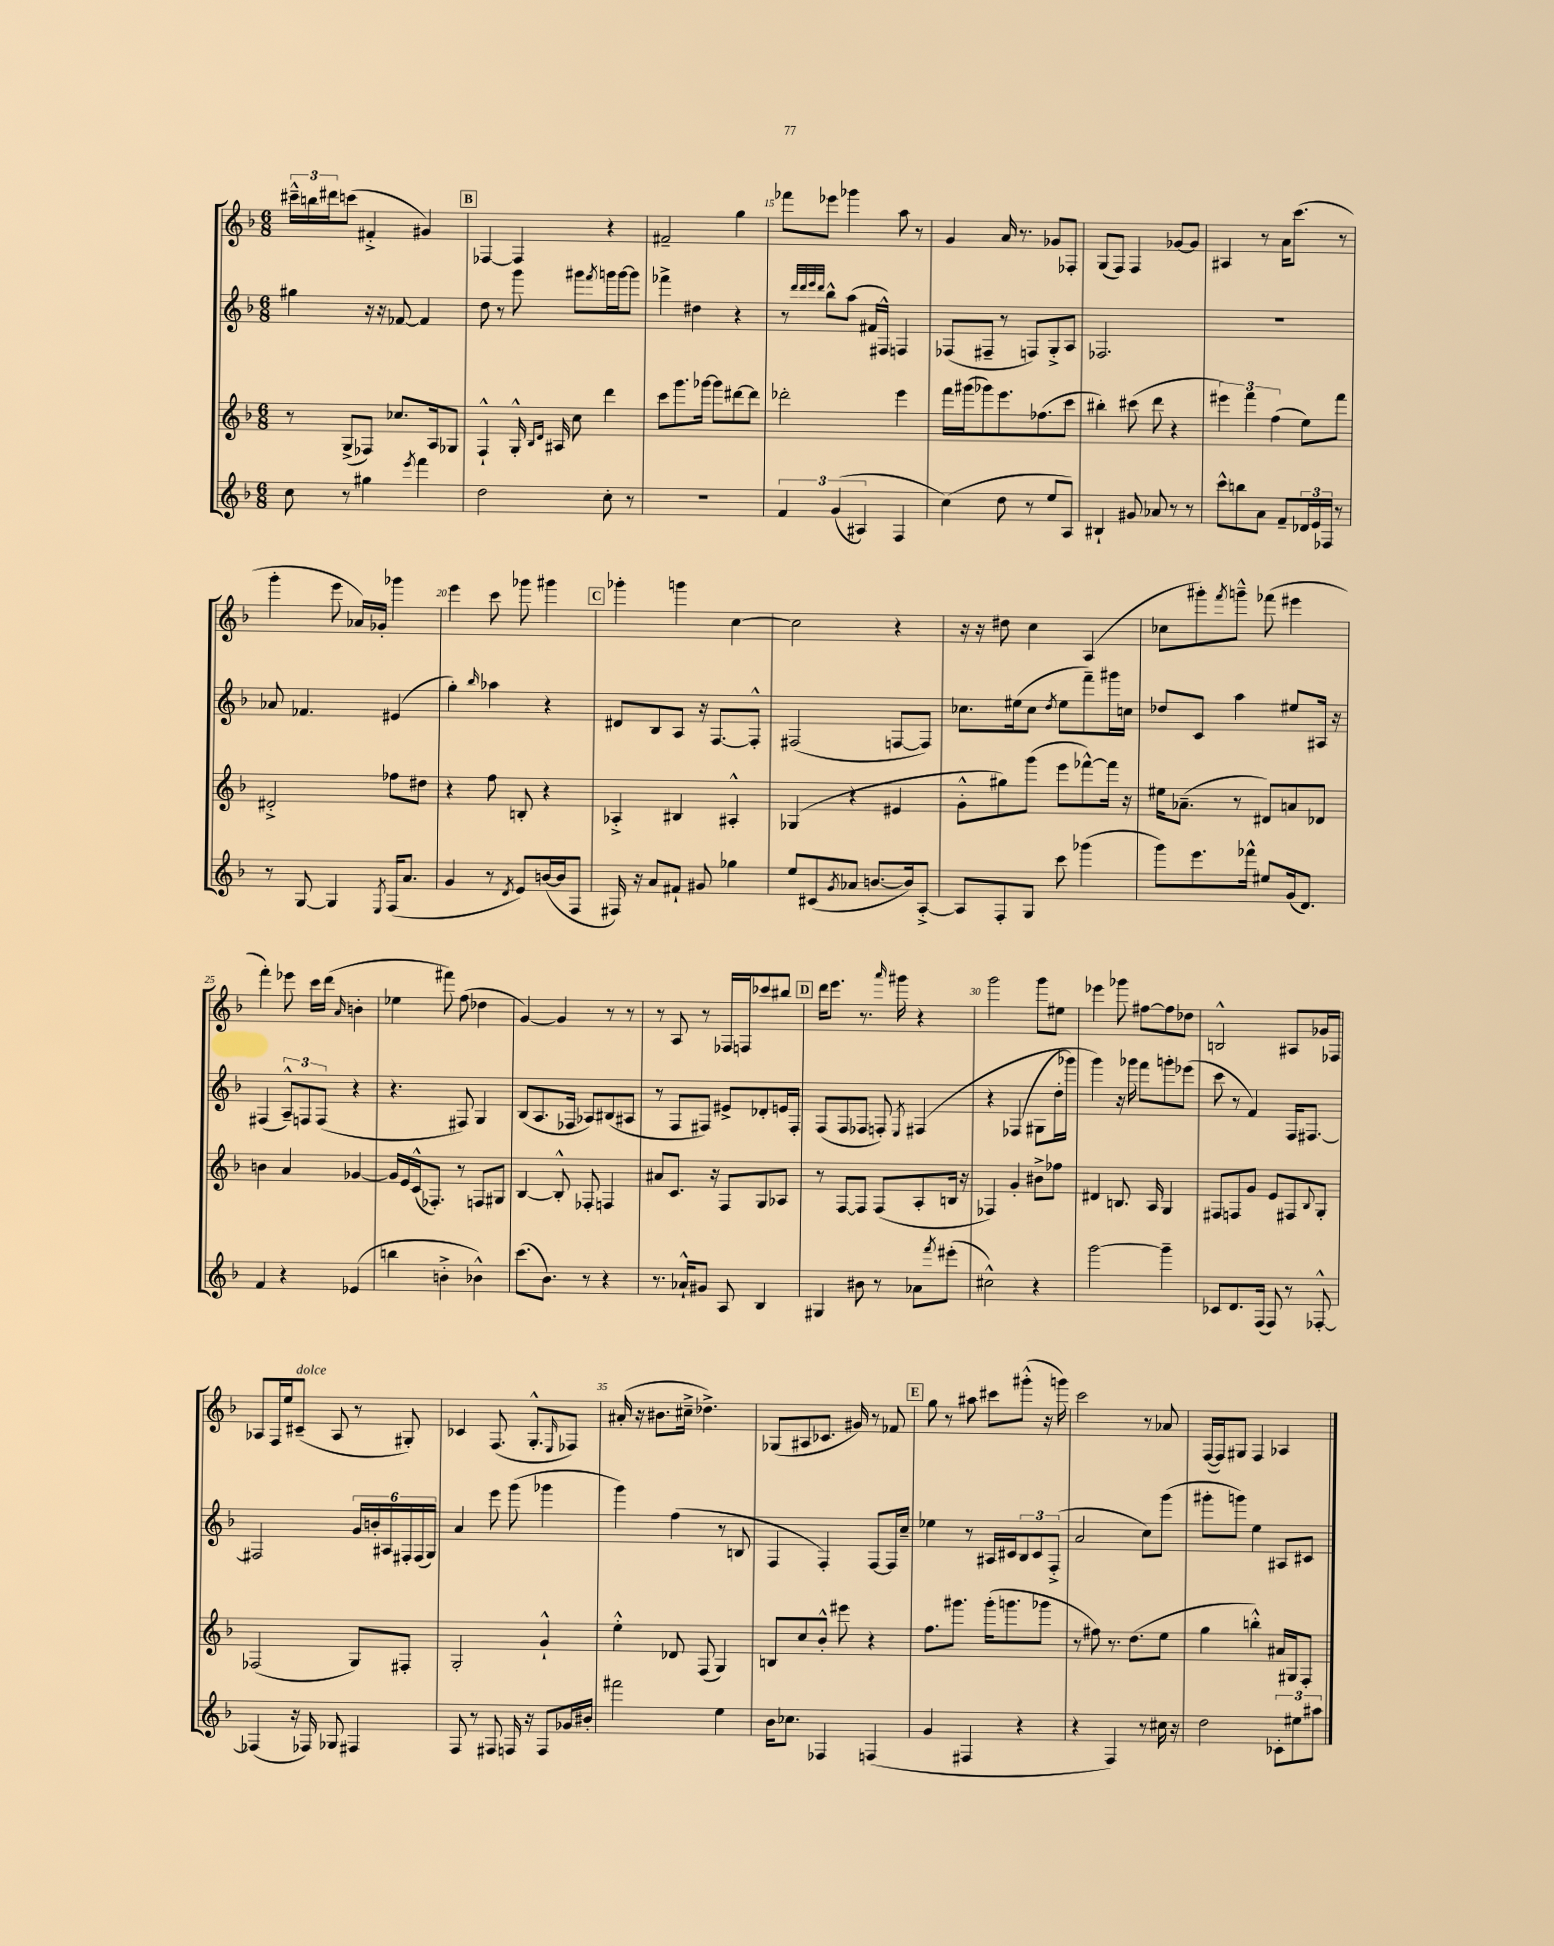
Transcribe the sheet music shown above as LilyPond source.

<<
\new StaffGroup <<
\new Staff = "s0" {
    \clef treble \key f \major \numericTimeSignature \time 6/8
    \tuplet 3/2 { cis'''16---^ b''16 dis'''16 } c'''8( fis'4-.-> gis'4) |
    \mark \markup { \box "B" } fes4~ fes4 r4 |
    fis'2-- g''4 |
    fes'''8 ees'''8 ges'''4 a''8 r8 |
    g'4 a'16 r8. ges'8 fes8-. |
    g8( f8) f4 ges'8~ ges'8 |
    ais4 r8 a'16 c'''8.( r8 |
    g'''4-. e'''8 aes'16) ges'16-. ges'''4 |
    e'''4 c'''8 ges'''8 gis'''4 |
    \mark \markup { \box "C" } ges'''4-. g'''4 c''4~ |
    c''2 r4 |
    r16 r16 dis''8 c''4 a4( |
    ces''8 gis'''8-.) \acciaccatura { f'''8 } g'''8---^ fes'''8( eis'''4 |
    f'''4-.) ees'''8 c'''16 d'''16( \grace { a'16 } b'4-. |
    ees''4 fis'''8) f''8( des''4 |
    g'4~) g'4 r8 r8 |
    r8 a8 r8 fes16 f16 ces'''8 bis''8 |
    \mark \markup { \box "D" } d'''16 e'''8. r8. \grace { a'''16 } gis'''16 r4 |
    g'''2 g'''8 eis''8 |
    ees'''4 ges'''8 fis''8~ fis''8 des''8 |
    b2-^ ais8 ges'16 fes16 |
    aes8 f16 e''16 cis'8--^\markup { \italic "dolce" }( aes8 r8 gis8-.) |
    ces'4 f8.( g8.-.-^ \grace { e16 } fes8) |
    ais'16-.( r16 bis'8. cis''16---> des''4.->) |
    ges8( ais8 ces'8. gis'16) r8 fes'8 |
    \mark \markup { \box "E" } g''8 r8 ais''8 cis'''8 gis'''8-.-^( r16 g'''16) |
    c'''2 r8 aes'8 |
    f16~( f16) gis8 f4 aes4 \bar "|." |
}
\new Staff = "s1" {
    \clef treble \key f \major \numericTimeSignature \time 6/8
    gis''4 r16 r16 fes'8~ fes'4 |
    \mark \markup { \box "B" } d''8 r8 g'''8 gis'''8 \acciaccatura { f'''8 } g'''16 g'''16~ g'''8 |
    fes'''4-> dis''4 r4 |
    r8 \grace { d'''32 d'''32 e'''32 d'''32 } bes''8-^ a''8( fis'16 fis16-^) f4 |
    fes8( fis8-- r8 f8) g8-.-> a8 |
    fes2. |
    R2. |
    aes'8 fes'4. eis'4( |
    g''4-.) \grace { bes''16 } aes''4 r4 |
    \mark \markup { \box "C" } dis'8 bes8 a8 r16 f8.~ f8-.-^ |
    fis2( f8~ f8) |
    ces''8. eis''16( ces''8 \acciaccatura { d''8 } eis''8 f'''8--) gis'''16 c''16 |
    des''8 c'8 a''4 eis''8 ais16 r16 |
    fis4( \tuplet 3/2 { a8---^) f8 f8( } r4 |
    r4. fis8) g4 |
    bes8( a8. fes16 aes8) bis8( ais8 |
    r8 f8 fis8) eis'8-> des'8-. e'16 fis16-. |
    \mark \markup { \box "D" } f8( f8 fes8 f8-.) \acciaccatura { e8 } fis4\( |
    r4 fes4( gis8 d''16-. ges'''16) |
    g'''4\) r16 ges'''16 f'''8 g'''8-. ees'''8( |
    c'''8 r8 f'4) f16 fis8.~ |
    fis2 \tuplet 6/4 { g'16 b'16-. ais16 fis16-. fis16( g16) } |
    a'4 e'''8 g'''8( ges'''4 |
    g'''4) f''4( r8 b8 |
    f4 f4-.) f8~ f16 c''16-- |
    \mark \markup { \box "E" } ees''4 r8 ais16 cis'16 \tuplet 3/2 { bes8 cis'8 f8-.->( } |
    a'2 c''8) g'''8( |
    gis'''8-. g'''8) e''4 ais8 cis'8 \bar "|." |
}
\new Staff = "s2" {
    \clef treble \key f \major \numericTimeSignature \time 6/8
    r8 g8->( fes8) ces''8. a16 ges8 |
    \mark \markup { \box "B" } f4-!-^ g16-.-^ \grace { bes16 d'16 } ais16 c''8 d'''4 |
    c'''8 g'''8. ges'''16~ ges'''8 dis'''8~ dis'''8 |
    des'''2-. e'''4 |
    f'''16 gis'''16( ges'''8) e'''8. fes''8.( c'''8 |
    bis''4-.) cis'''8( d'''8 r4 |
    \tuplet 3/2 { eis'''4) f'''4 f''4( } e''8) f'''8 |
    dis'2-.-> fes''8 dis''8 |
    r4 f''8 b8-. r4 |
    \mark \markup { \box "C" } aes4-.-> bis4 ais4-.-^ |
    ges4( r4 eis'4 |
    g'8-.-^ gis''8) g'''8( e'''8 fes'''8~-^) fes'''16 r16 |
    eis''16 aes'8.--( r8 dis'8) a'8 des'8 |
    b'4 a'4 ges'4~ |
    ges'16 e'16 c'16-^( fes8.-.) r8 f8 gis8 |
    bes4~ bes8-.-^ fes8-. f4 |
    ais'8 c'8. r16 f8 g8 aes8 |
    \mark \markup { \box "D" } r8 f8~ f8 f8( a8-. b16 r16 |
    fes4) g'4-. bis'8-> fes''8 |
    dis'4 b8. a16 g4 |
    fis8 f8 g'8 e'8 fis8 \appoggiatura { bes8 } g8-. |
    fes2( g8) fis8-. |
    g2-. g'4-!-^ |
    e''4-.-^ des'8 f8( g4) |
    b8 c''8 bes'8-.-^ eis'''8 r4 |
    \mark \markup { \box "E" } f''8. gis'''8. gis'''16-.( g'''8. ges'''8 |
    r8 fis''8) r8. d''8.( e''8 |
    g''4 b''4-.-^) ais'16 gis16 f8-. \bar "|." |
}
\new Staff = "s3" {
    \clef treble \key f \major \numericTimeSignature \time 6/8
    c''8 r8 gis''4 \acciaccatura { e'''8 } f'''4 |
    \mark \markup { \box "B" } d''2 c''8-. r8 |
    R2. |
    \tuplet 3/2 { f'4 g'4(\( ais4) } f4 |
    c''4(\) d''8 r8 e''8 a8) |
    bis4-! gis'8 aes'8 r8 r8 |
    c'''8-^ b''8 a'8 f'8-- \tuplet 3/2 { des'16 e'16 fes16 } r8 |
    r8 g8~ g4 \acciaccatura { e8 } f16( a'8. |
    g'4 r8 \acciaccatura { d'8 } e'8) b'16~( b'16 f8 |
    \mark \markup { \box "C" } fis16) r16 a'8 fis'8-! gis'8 ges''4 |
    e''8 cis'8( \acciaccatura { g'8 } aes'8 b'8.~ b'16) a8~-.-> |
    a8 f8-. g8 c'''8 ges'''4( |
    g'''8) e'''8. fes'''16-^ eis''8 g'16( d'8.) |
    f'4 r4 ees'4( |
    b''4 b'4-.-> bes'4-^) |
    c'''8.( bes'8.) r8 r4 |
    r8. aes'16-!-^ gis'8 a8 bes4 |
    \mark \markup { \box "D" } gis4 bis'8 r8 aes'8 \acciaccatura { f'''8 } eis'''8-.( |
    cis''2-^) r4 |
    g'''2~ g'''4-- |
    ces'8 d'8. f16( f8) r8 fes8~-.-^ |
    fes4( r16 fes16) ges8 fis4 |
    f8 r8 fis8 f16 r16 f8 ges'16 bis'16-. |
    fis'''2 e''4 |
    bes'16 ces''8. fes4 f4( |
    \mark \markup { \box "E" } g'4 fis4 r4 |
    r4 f4) r8 cis''16 r16 |
    d''2 \tuplet 3/2 { ces'8-. eis''8 ais''8 } \bar "|." |
}
>>
>>
\layout { \context { \Score currentBarNumber = #12 \override BarNumber.break-visibility = ##(#f #t #t) barNumberVisibility = #(every-nth-bar-number-visible 5) } }
